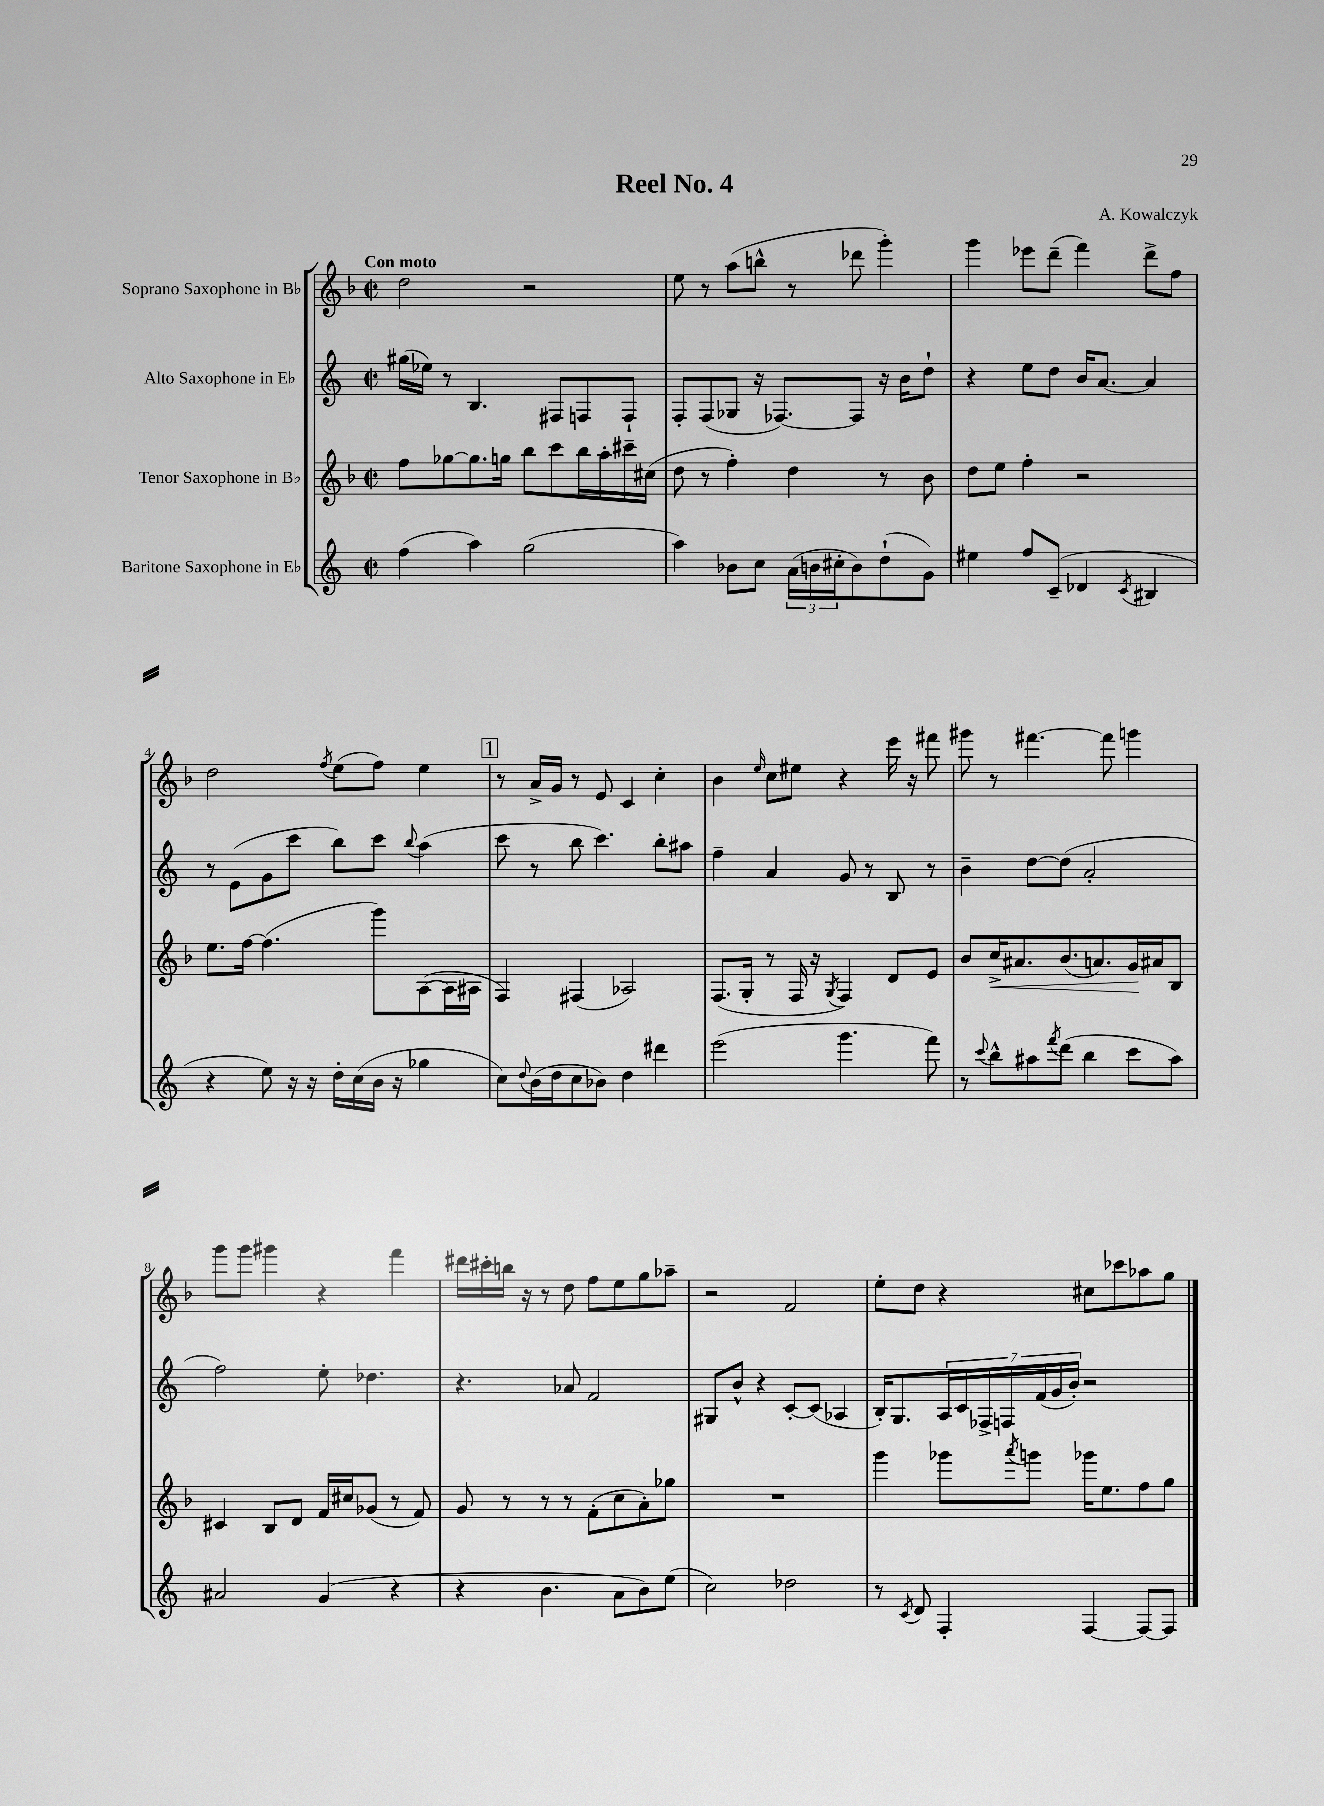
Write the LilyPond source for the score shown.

\header { title = "Reel No. 4" composer = "A. Kowalczyk" }
<<
\new StaffGroup <<
\new Staff = "s0" \with { instrumentName = "Soprano Saxophone in Bb" } {
    \clef treble \key f \major \defaultTimeSignature \time 2/2 \tempo "Con moto"
    d''2 r2 |
    e''8 r8 a''8( b''8-^ r8 des'''8 g'''4-.) |
    g'''4 ees'''8 d'''8--( f'''4) d'''8-> f''8 |
    d''2 \acciaccatura { f''8 } e''8( f''8) e''4 |
    \mark \markup { \box "1" } r8 a'16-> g'16 r8 e'8 c'4 c''4-. |
    bes'4 \grace { e''16 } c''8 eis''8 r4 e'''16 r16 fis'''8 |
    gis'''8 r8 fis'''4.~ fis'''8 g'''4 |
    g'''8 g'''8 gis'''4 r4 f'''4 |
    dis'''16 cis'''16-. b''16 r16 r8 d''8 f''8 e''8 g''8 aes''8-- |
    r2 f'2 |
    e''8-. d''8 r4 cis''8 ces'''8 aes''8 g''8 \bar "|." |
}
\new Staff = "s1" \with { instrumentName = "Alto Saxophone in Eb" } {
    \clef treble \key c \major \defaultTimeSignature \time 2/2
    gis''16( ees''16) r8 b4. fis8 f8 f8-! |
    f8-. f8( ges8 r16 fes8.~) fes8 r16 b'16 d''8-! |
    r4 e''8 d''8 b'16 a'8.~ a'4 |
    r8 e'8( g'8 c'''8 b''8) c'''8 \appoggiatura { b''8 } a''4( |
    \mark \markup { \box "1" } c'''8 r8 b''8 c'''4.) b''8-. ais''8 |
    f''4-- a'4 g'8 r8 b8 r8 |
    b'4-- d''8~ d''8( a'2-. |
    f''2) e''8-. des''4. |
    r4. aes'8 f'2 |
    gis8 b'8-^ r4 c'8~-. c'8( aes4 |
    b16-.) g8. \tuplet 7/4 { a16 c'16 fes16-> f16 f'16( g'16 b'16-.) } r2 \bar "|." |
}
\new Staff = "s2" \with { instrumentName = "Tenor Saxophone in Bb" } {
    \clef treble \key f \major \defaultTimeSignature \time 2/2
    f''8 ges''8~ ges''8. g''16 bes''8 c'''8 bes''16 a''16-. cis'''16-- cis''16( |
    d''8 r8 f''4-.) d''4 r8 bes'8 |
    d''8 e''8 f''4-. r2 |
    e''8. f''16~ f''4.( g'''8) a8~( a16 ais16 |
    \mark \markup { \box "1" } f4) fis4( aes2) |
    f8.( g16-. r8 f16 r16 \acciaccatura { g8 } f4) d'8 e'8 |
    bes'8 c''16->\< ais'8. bes'8.( a'8.) g'16\! ais'16 bes8 |
    cis'4 bes8 d'8 f'16 cis''16 ges'8( r8 f'8) |
    g'8 r8 r8 r8 f'8-.( c''8 a'8-.) ges''8 |
    R1 |
    g'''4 ges'''8 \acciaccatura { a'''8 } g'''8 ges'''16 e''8. f''8 g''8 \bar "|." |
}
\new Staff = "s3" \with { instrumentName = "Baritone Saxophone in Eb" } {
    \clef treble \key c \major \defaultTimeSignature \time 2/2
    f''4( a''4) g''2( |
    a''4) bes'8 c''8 \tuplet 3/2 { a'16( b'16 cis''16-. } b'8) d''8-!( g'8) |
    eis''4 f''8 c'8--( des'4 \acciaccatura { c'8 } bis4 |
    r4 e''8) r16 r16 d''16-. c''16( b'16 r16 ges''4 |
    \mark \markup { \box "1" } c''8) \appoggiatura { d''8 } b'16( d''16 c''8 bes'8) d''4 dis'''4 |
    e'''2( g'''4. f'''8) |
    r8 \appoggiatura { c'''8 } b''8-^ ais''8 \acciaccatura { f'''8 } d'''8( b''4 c'''8 ais''8) |
    ais'2 g'4( r4 |
    r4 b'4. a'8 b'8) e''8( |
    c''2) des''2 |
    r8 \acciaccatura { c'8 } d'8 f4-. f4~ f8~ f8 \bar "|." |
}
>>
>>
